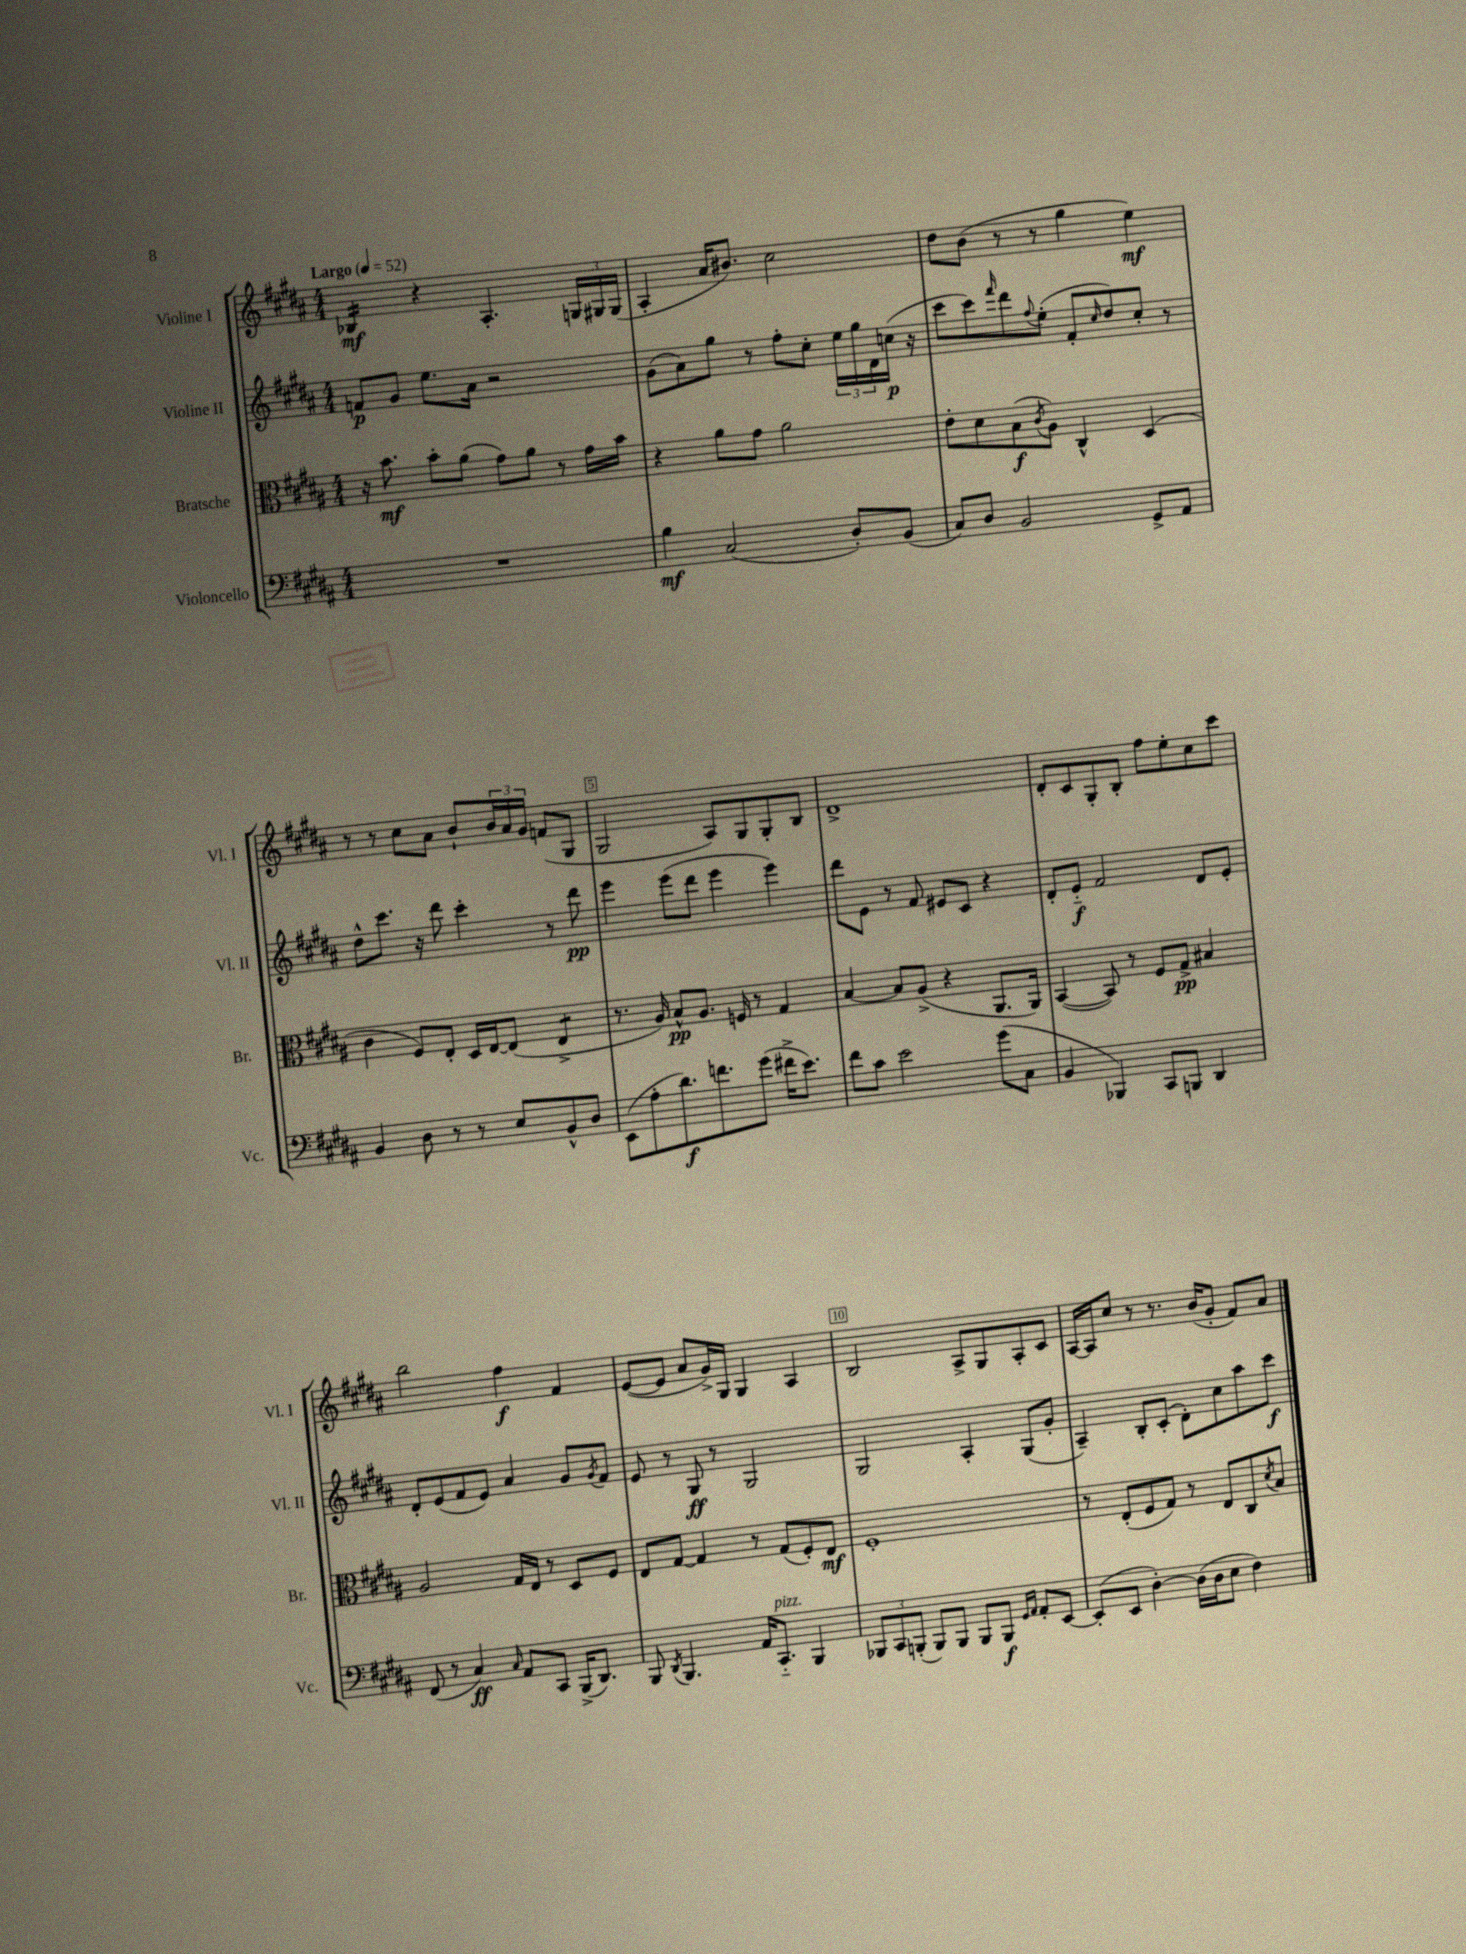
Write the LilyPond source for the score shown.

<<
\new StaffGroup <<
\new Staff = "s0" \with { instrumentName = "Violine I" shortInstrumentName = "Vl. I" } {
    \clef treble \key b \major \numericTimeSignature \time 4/4 \tempo "Largo" 4 = 52
    bes4:16\mf r4 ais4.-. \tuplet 3/2 { g16 gis16 gis16( } |
    ais4-. ais'16 bis'8.) cis''2 |
    dis''8 b'8( r8 r8 gis''4 e''4\mf) |
    r8 r8 cis''8 ais'8 b'8-! \tuplet 3/2 { b'16 ais'16 gis'16 } f'8( gis8 |
    gis2 ais8) gis8 gis8-. b8 |
    dis'1-> |
    dis'8-. cis'8 gis8-. b8-. fis''8 e''8-. cis''8 cis'''8 |
    b''2 fis''4\f fis'4 |
    e'8~( e'8 ais'8 gis'16->) gis16 gis4 ais4 |
    b2 ais8-> gis8 ais8-. cis'8 |
    ais16~ ais16 cis''8 r8 r8. b'16( gis'8-. fis'8) ais'8 \bar "|." |
}
\new Staff = "s1" \with { instrumentName = "Violine II" shortInstrumentName = "Vl. II" } {
    \clef treble \key b \major \numericTimeSignature \time 4/4
    f'8\p gis'8 e''8. ais'16 r2 |
    gis'8( ais'8) gis''8 r8 fis''8-. cis''8-. \tuplet 3/2 { e''16 gis''16 dis'16 } c''16\p( r16 |
    cis'''8 cis'''8) \grace { fis'''16 } dis'''8 \appoggiatura { fis''8 } e''8-.( fis'8-. \grace { cis''16 } dis''8) cis''8-. r8 |
    dis''8-^ cis'''8. r16 dis'''8 cis'''4-. r8 dis'''8\pp |
    e'''4 e'''8( dis'''8 e'''4 e'''4) |
    dis'''8 e'8 r8 fis'8 eis'8 cis'8 r4 |
    dis'8-. e'8-_\f fis'2 dis'8 e'8-. |
    dis'8-. e'8( fis'8 e'8) ais'4 gis'8 \acciaccatura { gis'8 } fis'8 |
    e'8 r8 gis8\ff r8 gis2 |
    gis2 ais4-. gis8( gis'8-. |
    ais4--) b8-. cis'8-.( dis'8-.) cis''8 ais''8 cis'''8\f \bar "|." |
}
\new Staff = "s2" \with { instrumentName = "Bratsche" shortInstrumentName = "Br." } {
    \clef alto \key b \major \numericTimeSignature \time 4/4
    r16 b'8.\mf b'8-. ais'8( gis'8) ais'8 r8 gis'16 b'16 |
    r4 ais'8 gis'8 ais'2 |
    e'8-. dis'8 b8\f( \acciaccatura { cis'8 } ais8) cis4-^ dis4( |
    cis'4 fis8) e8-. dis16 e16~ e8( e4:8-> |
    r8. ais16) b8-^\pp ais8. f16 r8 gis4 |
    b4~ b8 ais8->( r4 ais,8. ais,16) |
    b,4~( b,8) r8 fis8 gis8->\pp bis4 |
    ais2 gis16 e16 r8 dis8 fis8 |
    e8 gis8~ gis4 r8 gis8( fis8-.) e8\mf |
    fis1-. |
    r8 e8-.( fis8 gis8) r8 e8 cis8 \acciaccatura { dis'8 } b8 \bar "|." |
}
\new Staff = "s3" \with { instrumentName = "Violoncello" shortInstrumentName = "Vc." } {
    \clef bass \key b \major \numericTimeSignature \time 4/4
    R1 |
    b4\mf cis2( dis8-.) b,8( |
    cis8) dis8 b,2 gis,8-> ais,8 |
    b,4 dis8 r8 r8 e8 b,8-^ dis8 |
    e,8( ais8-. dis'8.\f) f'8. gis'8( fis'16-> e'8.) |
    fis'8 cis'8 e'2 gis'8( cis8 |
    b,4 bes,,4) cis,8 b,,8 dis,4 |
    fis,8( r8 cis4\ff) \grace { cis16 } ais,8 cis,8 b,,16->( dis,8.) |
    b,,8 \acciaccatura { dis,8 } b,,4. ais,16 cis,8.-_^\markup { \italic "pizz." } b,,4 |
    \tuplet 3/2 { bes,,8 cis,8 b,,8-.( } b,,8) b,,8 b,,8 b,,8\f \grace { gis,16 ais,16 } ais,8-. e,8~ |
    e,8-.( e,8 dis4~-.) dis16( dis16 e8 fis4) \bar "|." |
}
>>
>>
\layout { \context { \Score \override BarNumber.break-visibility = ##(#f #t #t) barNumberVisibility = #(every-nth-bar-number-visible 5) \override BarNumber.stencil = #(make-stencil-boxer 0.1 0.3 ly:text-interface::print) } }
